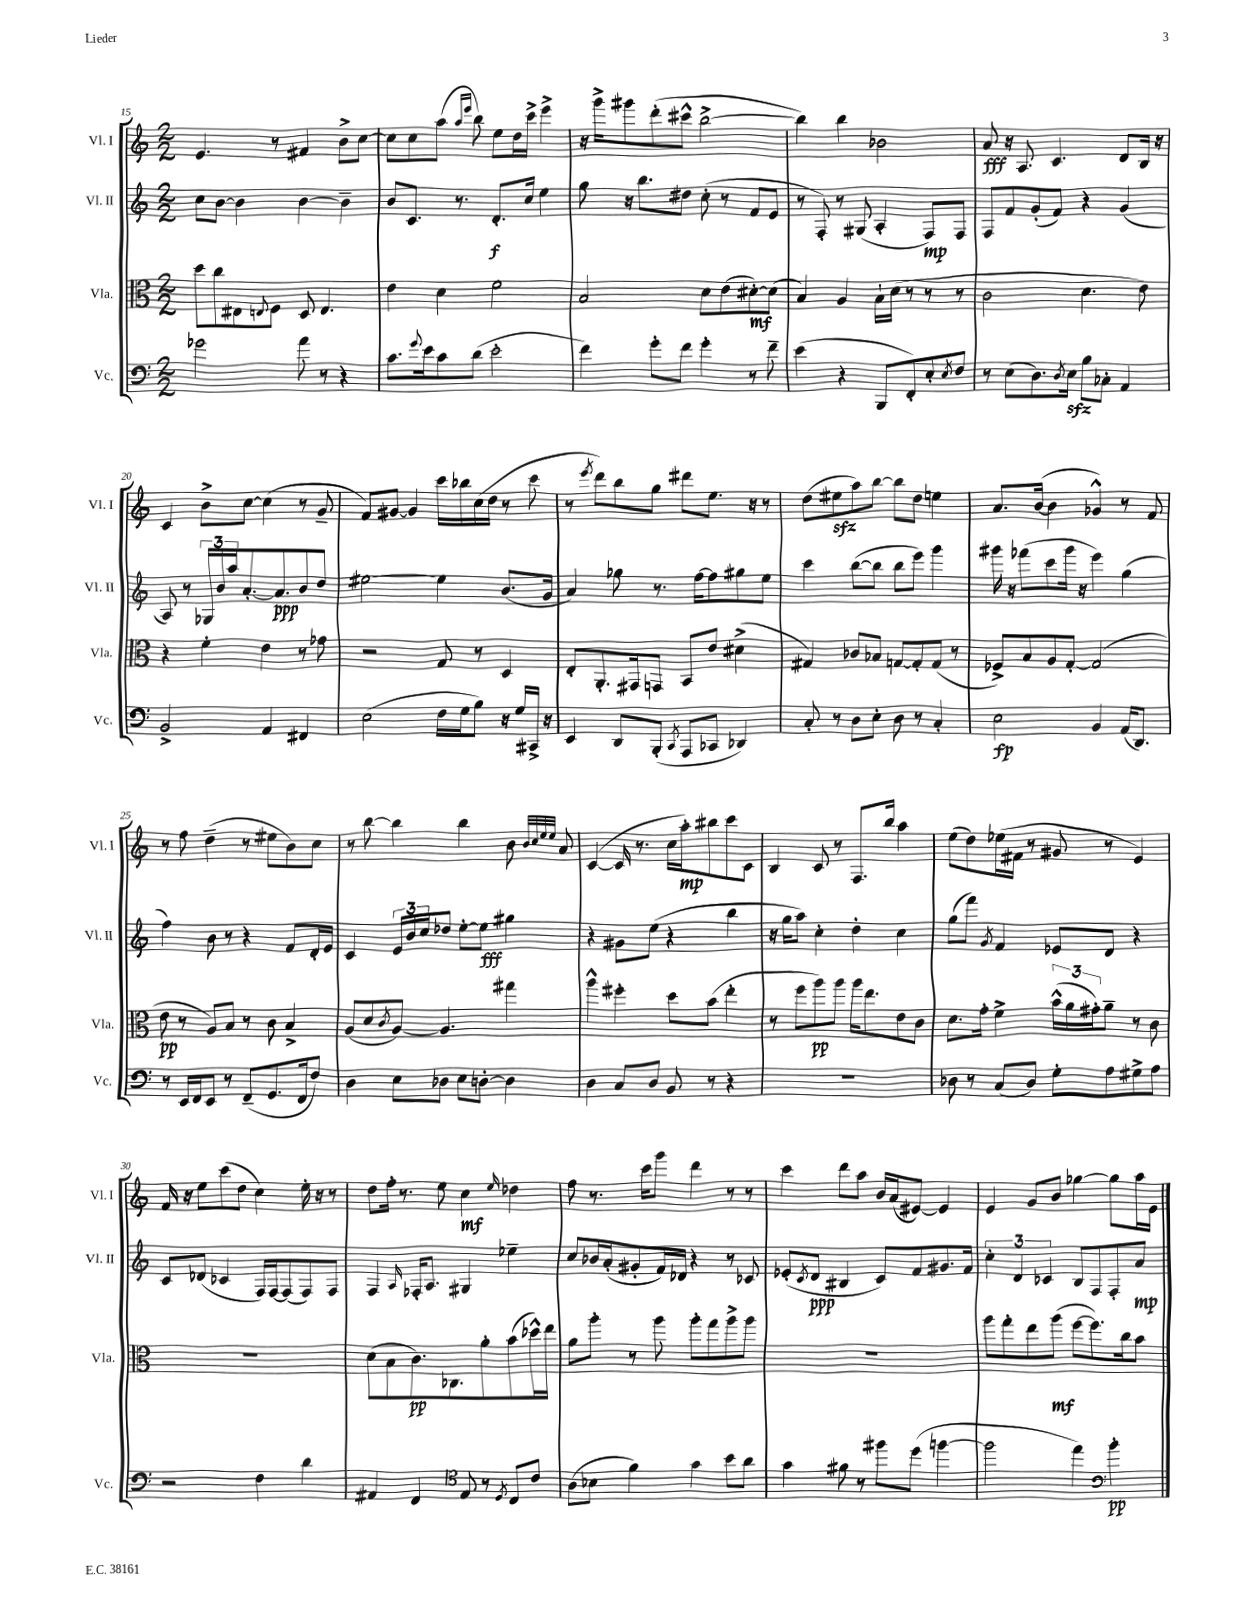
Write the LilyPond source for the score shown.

<<
\new StaffGroup <<
\new Staff = "s0" \with { instrumentName = "Vl. I" shortInstrumentName = "Vl. I" } {
    \clef treble \key c \major \numericTimeSignature \time 2/2
    e'4. r8 fis'4 b'8-> c''8~ |
    c''8 c''8 a''8( \grace { a''16 e'''16 } b''8) e''8 d''16 c'''16-> e'''4-> |
    r16 g'''16-> gis'''8 d'''8-.( cis'''8-^ b''2~-> |
    b''4) b''4 bes'2 |
    a'8\fff r16 a8. c'4. d'8 b16 r16 |
    c'4 b'8-> c''8~ c''4( r8 g'8-- |
    f'8) gis'8~ gis'4 c'''16 bes''16 c''16( d''16 r8 c'''8 |
    r8 \acciaccatura { e'''8 } d'''8) b''8 g''8 dis'''8 e''8. r16 r8 |
    d''8( eis''8\sfz a''8) b''8~ b''8 d''8 e''4 |
    a'8. b'16~( b'4 ges'4-^) r8 f'8 |
    r8 f''8 d''4--( r8 eis''8 b'8) c''8 |
    r8 b''8~ b''4 b''4 b'8 \grace { b'32 c''32 e''32 e''32 } a'8 |
    c'4~( c'16 r8. c''16 a''16-.\mp) bis''8 c'''8 c'8 |
    b4 c'8 r8 f8. b''16 a''4 |
    e''8( d''8) ees''16( fis'16 r8 gis'8 r8 e'4) |
    f'16 r16 e''8 c'''8( d''8 c''4) e''16-. r16 r8 |
    d''8 f''16-. r8. e''8 c''4\mf \grace { e''16 } des''4 |
    f''8 r8. c'''16 g'''8 d'''4 r8 r8 |
    c'''4 d'''8 a''8 b'16 a'16( eis'8~) eis'4 |
    e'4 g'8 b'8 ges''4~ ges''8 a''16 e'16 \bar "|." |
}
\new Staff = "s1" \with { instrumentName = "Vl. II" shortInstrumentName = "Vl. II" } {
    \clef treble \key c \major \numericTimeSignature \time 2/2
    c''8 b'8~ b'4 b'4~ b'4-- |
    b'8 c'8. r8. d'8.-.\f c''16 e''4 |
    g''8 r16 b''8. dis''8 c''8-.( r8 f'8 e'8 |
    r8 f8-.) r8 gis8( a4-. f8\mp) f8 |
    f8 f'8 g'8-.( f'8) r4 g'4( |
    a8) r8 \tuplet 3/2 { ges16 b'16 a''16 } a'8.~-. a'8.\ppp b'8 d''8 |
    eis''2~ eis''4 b'8.( g'16 |
    a'4) ges''8 r8. f''16~ f''8 gis''8 e''8 |
    c'''4 b''8~( b''8 b''8 e'''8) g'''4 |
    gis'''16 r16 fes'''8( c'''8 gis'''16 r16 e'''4) g''4( |
    f''4) b'8 r8 r4 f'8 d'16-. e'16 |
    c'4 \tuplet 3/2 { e'16 b'16 c''16 } des''8 e''8~-. e''8\fff gis''4 |
    r4 gis'8 e''8( r4 b''4 |
    r16 g''16 a''8) c''4-. d''4-. c''4 |
    g''8( f'''8) \acciaccatura { g'8 } f'4 ees'8 d'8 r4 |
    c'8 des'8( ces'4 f16) f16~ f8( f8) f8 |
    f4 \grace { a16 } fes16-. a8. gis4 ees''4-- |
    c''8 bes'16 a'16-.( gis'8-. f'16) des'16 r4 r8 ces'8 |
    ees'8-.( \acciaccatura { c'8 } d'8\ppp bis4 c'8) f'8 gis'8. f'16 |
    \tuplet 3/2 { c''4-. d'4 ces'4 } b8 f8 f8-. a'8\mp \bar "|." |
}
\new Staff = "s2" \with { instrumentName = "Vla." shortInstrumentName = "Vla." } {
    \clef alto \key c \major \numericTimeSignature \time 2/2
    d''8 c''8 eis8 \appoggiatura { e8 } f8 d8 e4. |
    e'4 d'4 f'2 |
    b2 d'8 e'8( dis'8~-.\mf) dis'8( |
    b4) a4 b16-! d'16( r8 r8 r8 |
    c'2 d'4. e'8) |
    r4 f'4-. e'4 r8 ges'8 |
    r2 g8 r8 d4 |
    e8-. a,8.-. gis,16 g,8 b,8 e'8 dis'4->( |
    gis4) ces'8 bes8 g8~ g8-. g8( r8 |
    fes8->) b8 a8 g8~-. g2( |
    e'8\pp r8 a8) b8 r8 c'8 b4-> |
    a8( d'8 \acciaccatura { c'8 } a8~) a4. gis''4 |
    a''4-^ fis''4-. d''8 b'8( e''4-. |
    r8 f''8 a''8\pp) a''8 a''16 e''8. e'8 c'8 |
    d'8. g'16-. f'4-> \tuplet 3/2 { b'16-^( a'16 gis'16-.) } a'8-- r8 c'8 |
    R1 |
    d'8( b8 c'8.\pp) ces8. a'8-. b'8( des''16-^) e''16 |
    a'8 a''8-. r8 a''8 a''8-. g''8 a''8-> a''8 |
    R1 |
    a''8 g''8-. e''8 a''8\mf( f''8~ f''8.) c''16 b'8 \bar "|." |
}
\new Staff = "s3" \with { instrumentName = "Vc." shortInstrumentName = "Vc." } {
    \clef bass \key c \major \numericTimeSignature \time 2/2
    ges'2 a'8 r8 r4 |
    c'8. \appoggiatura { g'8 } e'16 c'8 d'8( e'2-. |
    f'4) g'8-. f'8 g'4-. r8 f'8-- |
    e'4( r4 b,,8 f,8-.) e8-. \acciaccatura { e8 } f8 |
    r8 e8( d8.) \acciaccatura { d8 } e16\sfz b8 ces8-. a,4 |
    b,2-> a,4 fis,4 |
    e2( f16 g16 b8) r16 g16 cis,16-> r16 |
    e,4 d,8 b,,8-.( \acciaccatura { c,8 } a,,8 ces,8 des,4) |
    c8-. r8 d8 e8-. d8 r8 c4-. |
    e2\fp b,4 a,16( d,8.) |
    r8 e,16 f,16 e,8 r8 f,8--( g,8. f,16 f8) |
    d4 e8 des8 e8 d8~-. d4 |
    d4 c8 d8 b,8 r8 r4 |
    R1 |
    des8 r8 c8( des8) g8-. a8 gis8-> a8 |
    r2 f4 d'4 |
    ais,4 f,4 \clef tenor e8 r8 \acciaccatura { d8 } c8 c'8 |
    a8( bes8 f'4) g'4 b'8 a'8 |
    g'4 fis'8 r8 fis''8 d''8( f''4~ |
    f''2 e''4) \clef bass b'4-.\pp \bar "|." |
}
>>
>>
\layout { \context { \Score currentBarNumber = #15 } }
